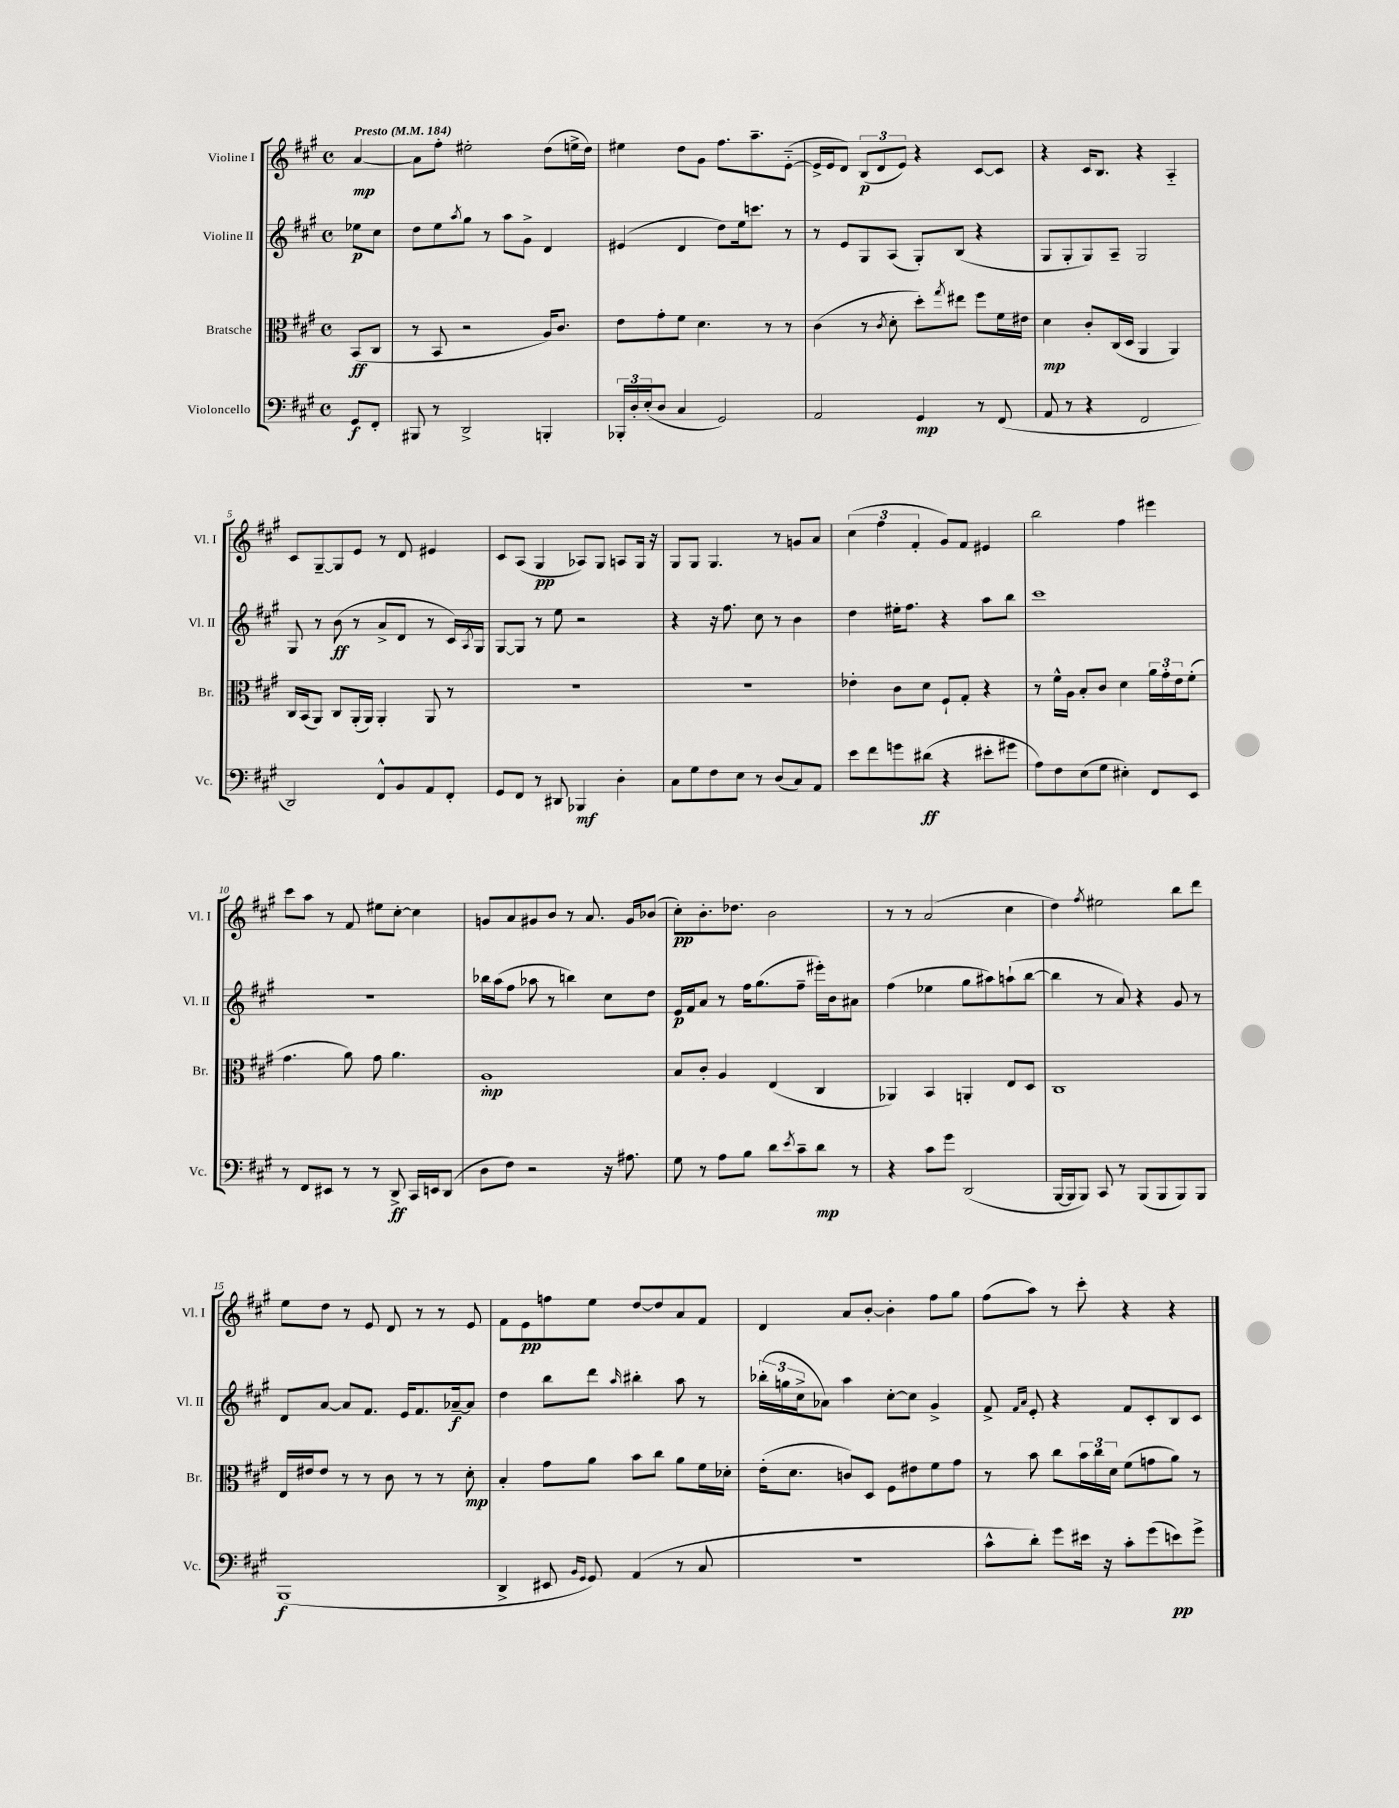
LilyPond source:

<<
\new StaffGroup <<
\new Staff = "s0" \with { instrumentName = "Violine I" shortInstrumentName = "Vl. I" } {
    \clef treble \key a \major \defaultTimeSignature \time 4/4 \partial 4 \tempo "Presto" 4 = 184
    a'4~\mp |
    a'8 fis''8-. eis''2-. d''8( e''16-> d''16) |
    eis''4 d''8 gis'8 fis''8. a''8.-- e'8~-_( |
    e'16-> e'16 d'8) \tuplet 3/2 { b8\p( d'8 e'8) } r4 cis'8~ cis'8 |
    r4 cis'16 b8. r4 a4-_ |
    cis'8 gis8~-- gis8 e'8 r8 d'8 eis'4 |
    cis'8 a8( gis4\pp aes8) gis8 a8 gis16 r16 |
    gis8 gis8 gis4. r8 g'8 a'8 |
    \tuplet 3/2 { cis''4( fis''4 fis'4-. } gis'8) fis'8 eis'4 |
    b''2 fis''4 eis'''4 |
    cis'''8 a''8 r8 fis'8 eis''8 cis''8~-. cis''4 |
    g'8 a'8 gis'8 b'8 r8 a'8. gis'16 bes'8( |
    cis''8-.\pp) b'8.-. des''8. b'2 |
    r8 r8 a'2( cis''4 |
    d''4) \acciaccatura { fis''8 } eis''2 b''8 d'''8 |
    e''8 d''8 r8 e'8 d'8 r8 r8 e'8 |
    fis'8 e'8\pp f''8 e''8 d''8~ d''8 a'8 fis'8 |
    d'4 a'8 b'8~-. b'4-. fis''8 gis''8 |
    fis''8( a''8) r8 cis'''8-. r4 r4 \bar "|." |
}
\new Staff = "s1" \with { instrumentName = "Violine II" shortInstrumentName = "Vl. II" } {
    \clef treble \key a \major \defaultTimeSignature \time 4/4 \partial 4
    ees''8\p cis''8 |
    d''8 e''8 \acciaccatura { a''8 } gis''8 r8 a''8 gis'8-> d'4 |
    eis'4( d'4 d''8) e''16 c'''8. r8 |
    r8 e'8 gis8 a8( gis8-.) b8( r4 |
    gis8 gis8-. gis8) a8-- gis2 |
    gis8 r8 b'8\ff( r8 a'8-> d'8 r8 cis'16) \acciaccatura { a8 } gis16 |
    gis8~ gis8 r8 e''8 r2 |
    r4 r16 fis''8. cis''8 r8 b'4 |
    d''4 eis''16-. fis''8. r4 a''8 b''8 |
    cis'''1 |
    R1 |
    bes''16 a''16( fis''8 aes''8 r8 b''4) cis''8 d''8 |
    e'16\p fis'16 a'8 r8 fis''16 gis''8.( fis''8-- eis'''16-.) b'16 ais'8 |
    fis''4( ees''4 gis''8 ais''8) a''8-!( b''8~ |
    b''4 r8 a'8) r4 gis'8 r8 |
    d'8 a'8~ a'8 fis'8. e'16 fis'8. aes'16~--\f aes'8 |
    d''4 b''8 d'''8 \grace { a''16 } bis''4-. a''8 r8 |
    \tuplet 3/2 { bes''16-.( g''16 cis''16-> } aes'8) a''4 cis''8~-. cis''8 gis'4-> |
    fis'8-> \grace { fis'16 a'16 } e'8-. r4 fis'8 cis'8-. b8 cis'8 \bar "|." |
}
\new Staff = "s2" \with { instrumentName = "Bratsche" shortInstrumentName = "Br." } {
    \clef alto \key a \major \defaultTimeSignature \time 4/4 \partial 4
    b,8\ff( cis8 |
    r8 b,8 r2 a16) cis'8. |
    e'8 gis'8-. fis'8 d'4. r8 r8 |
    cis'4( r8 \acciaccatura { cis'8 } d'8-. d''8-.) \acciaccatura { gis''8 } eis''8 fis''8 fis'16 eis'16 |
    d'4\mp cis'8-. cis16( d16 a,4 a,4) |
    cis16 b,16( a,8) cis8 a,16-.( a,16) a,4-. a,8 r8 |
    R1 |
    R1 |
    ees'4-. cis'8 d'8 fis8-! gis8-. r4 |
    r8 fis'16-^ a16 b8-. cis'8 d'4 \tuplet 3/2 { a'16 gis'16-. e'16 } fis'8-.( |
    gis'4. a'8) gis'8 a'4. |
    a1-.\mp |
    b8 cis'8-. a4 e4( cis4 |
    aes,4) b,4 a,4-. e8 d8 |
    cis1 |
    e16 eis'16 eis'8 r8 r8 cis'8 r8 r8 d'8-.\mp |
    b4-. gis'8 a'8 b'8 cis''8 a'8 fis'16 des'16-. |
    e'16-.( d'8. c'8) d8 fis8 eis'8 fis'8 gis'8 |
    r8 b'8 cis''8 \tuplet 3/2 { b'16 cis''16 d'16 } fis'8( g'8 a'8) r8 \bar "|." |
}
\new Staff = "s3" \with { instrumentName = "Violoncello" shortInstrumentName = "Vc." } {
    \clef bass \key a \major \defaultTimeSignature \time 4/4 \partial 4
    gis,8\f fis,8-. |
    bis,,8 r8 d,2-> b,,4-. |
    \tuplet 3/2 { bes,,16-. d16-. e16-.( } d8 cis4 gis,2) |
    a,2 gis,4\mp r8 fis,8( |
    a,8 r8 r4 fis,2 |
    d,2) fis,8-^ b,8 a,8 fis,8-. |
    gis,8 fis,8 r8 dis,8 bes,,4\mf d4-. |
    cis8 gis8 fis8 e8 r8 d8( cis8) a,8 |
    e'8 fis'8 g'8 dis'8\ff( r4 eis'8-. gis'8 |
    a8) fis8 e8( gis8 eis4-.) fis,8 e,8 |
    r8 fis,8 eis,8 r8 r8 d,8->\ff cis,16 e,16 d,8( |
    d8 fis8) r2 r16 ais8. |
    gis8 r8 a8 b8 d'8 \acciaccatura { e'8 } cis'8-- d'8\mp r8 |
    r4 cis'8 gis'8 d,2( |
    b,,16~ b,,16 b,,8) cis,8 r8 b,,8( b,,8 b,,8) b,,8 |
    b,,1\f( |
    d,4-> eis,8 \grace { b,16 gis,16 } gis,8) a,4( r8 cis8 |
    R1 |
    cis'8-^ d'8-.) gis'8 eis'16 r16 cis'8-. gis'8( e'8\pp) gis'8-> \bar "|." |
}
>>
>>
